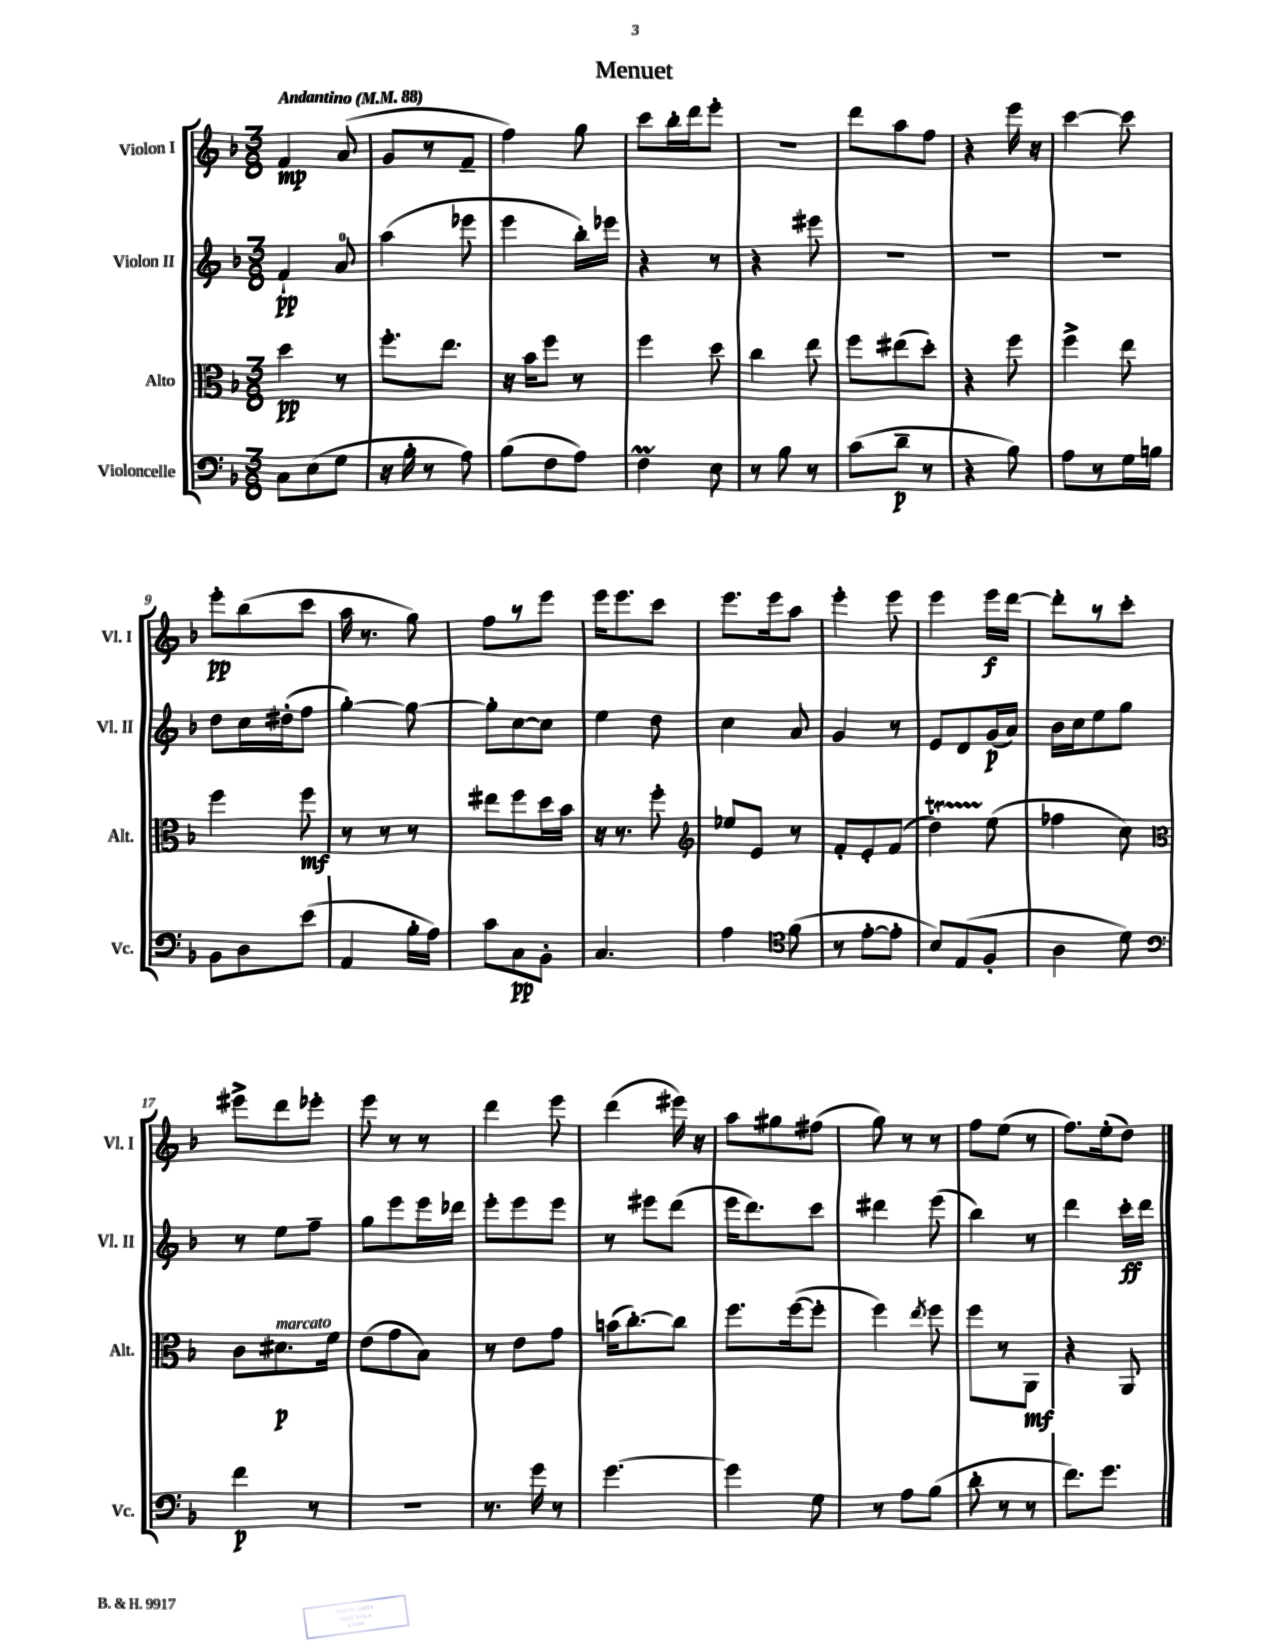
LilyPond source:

\header { title = "Menuet" }
<<
\new StaffGroup <<
\new Staff = "s0" \with { instrumentName = "Violon I" shortInstrumentName = "Vl. I" } {
    \clef treble \key f \major \numericTimeSignature \time 3/8 \tempo "Andantino" 4 = 88
    \autoBeamOff f'4\mp a'8( |
    g'8[ r8 f'8]-- |
    f''4) g''8 |
    c'''8[ bes''16-. d'''16 e'''8]-. |
    R4. |
    d'''8[ a''8 f''8] |
    r4 e'''16 r16 |
    c'''4~ c'''8 |
    e'''8[-.\pp bes''8( c'''8] |
    a''16 r8. g''8) |
    f''8[ r8 e'''8] |
    e'''16[ e'''8. c'''8] |
    e'''8.[ e'''16 a''8] |
    e'''4-. e'''8 |
    e'''4 e'''16[\f d'''16]~ |
    d'''8[-. r8 c'''8]-. |
    eis'''8[-> d'''8 ees'''8]-. |
    e'''8 r8 r8 |
    d'''4 e'''8 |
    d'''4( eis'''16) r16 |
    a''8[ gis''8 fis''8]( |
    g''8) r8 r8 |
    f''8[ e''8]( r8 |
    f''8.[) e''16-.( d''8]) \bar "|." |
}
\new Staff = "s1" \with { instrumentName = "Violon II" shortInstrumentName = "Vl. II" } {
    \clef treble \key f \major \numericTimeSignature \time 3/8
    \autoBeamOff f'4-!\pp a'8-0 |
    a''4( ees'''8 |
    e'''4 bes''16[-.) ees'''16] |
    r4 r8 |
    r4 eis'''8 |
    R4. |
    R4. |
    R4. |
    d''8[ c''16 dis''16-.( f''8] |
    g''4~-.) g''8~ |
    g''8[-. c''8~ c''8] |
    e''4 d''8 |
    c''4 a'8 |
    g'4 r8 |
    e'8[ d'8 g'16\p( a'16]) |
    bes'16[ c''16 e''8 g''8] |
    r8 e''8[ f''8]-- |
    g''8[ e'''8 e'''16 des'''16] |
    e'''8[-. e'''8 e'''8] |
    r8 eis'''8[ d'''8]( |
    e'''16[ d'''8.) c'''8] |
    dis'''4 e'''8( |
    bes''4) r8 |
    d'''4 c'''16[-.\ff d'''16] \bar "|." |
}
\new Staff = "s2" \with { instrumentName = "Alto" shortInstrumentName = "Alt." } {
    \clef alto \key f \major \numericTimeSignature \time 3/8
    \autoBeamOff d''4\pp r8 |
    f''8.[-. e''8.] |
    r16 bes'16[ f''8] r8 |
    f''4 d''8 |
    c''4 e''8 |
    f''8[ eis''8( d''8]-.) |
    r4 f''8 |
    f''4-> e''8 |
    f''4 f''8\mf |
    r8 r8 r8 |
    eis''8[ f''8 d''16 bes'16] |
    r16 r8. f''8-. |
    \clef treble ees''8[ e'8] r8 |
    f'8[-. e'8-. f'8]( |
    d''4\startTrillSpan) e''8\stopTrillSpan( |
    fes''4 c''8) |
    \clef alto c'8[ dis'8.\p^\markup { \italic "marcato" } f'16] |
    e'8[( g'8 bes8]) |
    r8 e'8[ g'8] |
    b'16[( c''8.~-.) c''8] |
    f''8.[ f''16~( f''8]-. |
    f''4) \acciaccatura { e''8 } f''8 |
    f''8[ r8 a,8]\mf |
    r4 a,8 \bar "|." |
}
\new Staff = "s3" \with { instrumentName = "Violoncelle" shortInstrumentName = "Vc." } {
    \clef bass \key f \major \numericTimeSignature \time 3/8
    \autoBeamOff c8[ e8( g8] |
    r16 bes16-. r8 a8) |
    bes8[( f8 a8]) |
    f4\prall e8 |
    r8 bes8 r8 |
    c'8[( d'8]--\p r8 |
    r4 bes8) |
    a8[ r8 g16 b16] |
    bes,8[ d8 e'8]( |
    a,4 bes16[-. a16]) |
    c'8[ c8\pp bes,8]-. |
    c4. |
    a4 \clef tenor f'8( |
    r8 e'8[~-. e'8]-. |
    bes8[) e8( f8]-. |
    a4 d'8) |
    \clef bass f'4\p r8 |
    R4. |
    r8. g'16 r8 |
    g'4.~ |
    g'4 g8 |
    r8 a8[ bes8]( |
    d'8-. r8 r8 |
    f'8.[) g'8.] \bar "|." |
}
>>
>>
